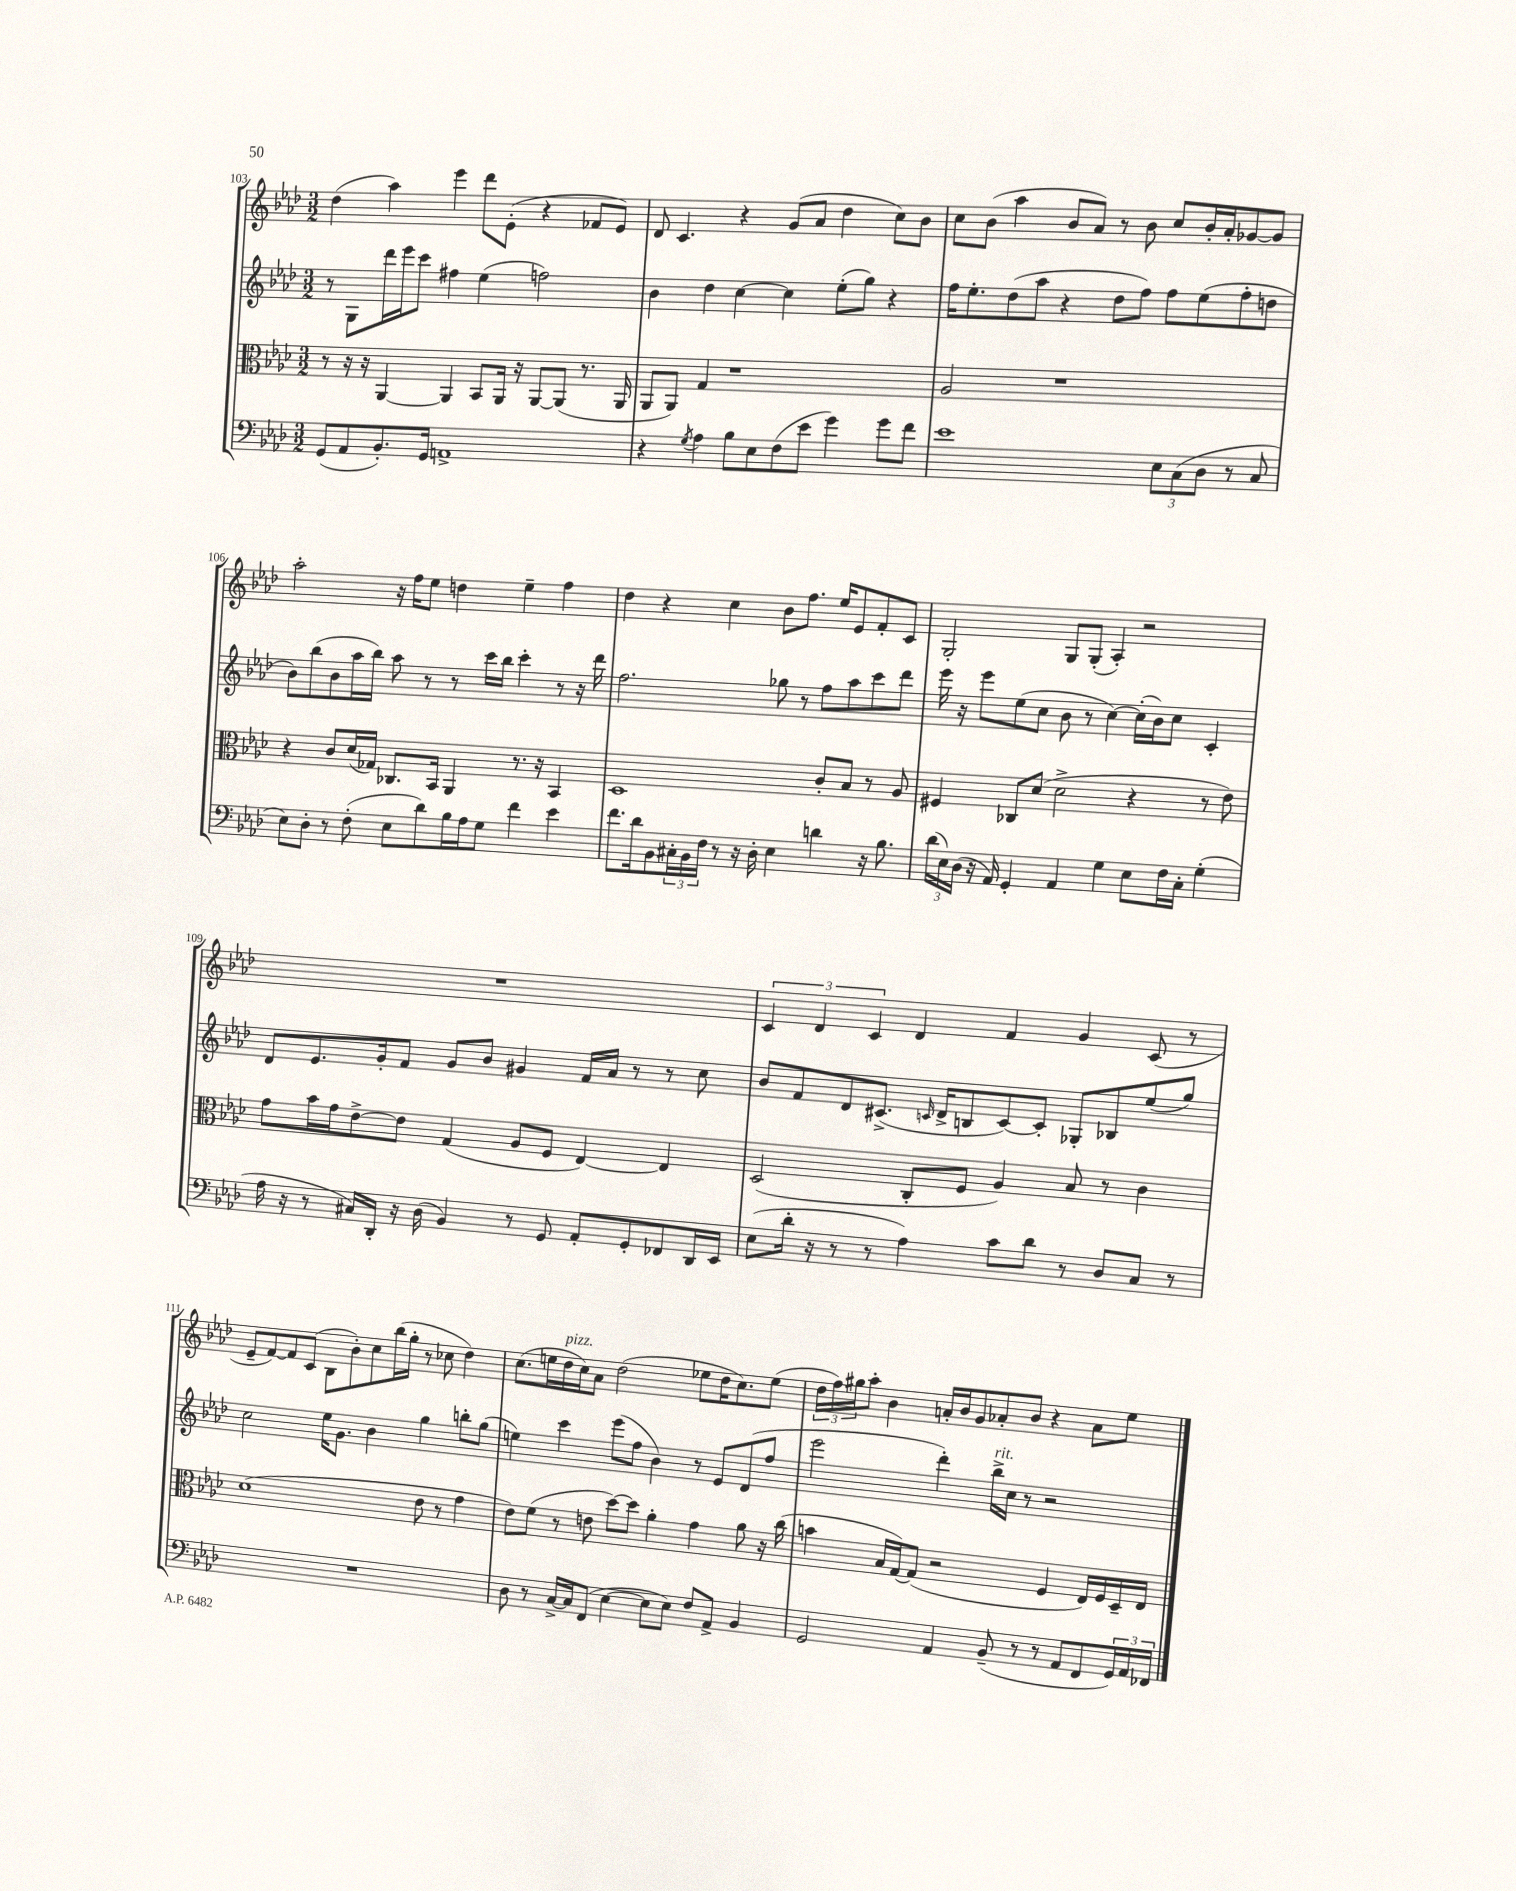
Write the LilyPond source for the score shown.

<<
\new StaffGroup <<
\new Staff = "s0" {
    \clef treble \key aes \major \numericTimeSignature \time 3/2
    des''4( aes''4) ees'''4 des'''8 ees'8-.( r4 fes'8 ees'8) |
    des'8 c'4. r4 g'8( aes'8 des''4 c''8) bes'8 |
    c''8 bes'8( aes''4 bes'8 aes'8) r8 bes'8 c''8 bes'16-. aes'16-. ges'8~ ges'8 |
    aes''2-. r16 f''16 ees''8 d''4 ees''4-- f''4 |
    des''4 r4 c''4 bes'8 f''8. ees''16 ees'8 f'8-. c'8 |
    g2-. g8 g8-.( aes4-.) r2 |
    R1. |
    \tuplet 3/2 { c'4 des'4 c'4 } des'4 f'4 g'4 c'8( r8 |
    ees'8-- f'8~) f'8 c'8( bes8 bes'8-.) c''8 bes''16( g''16-. r8 ces''8 des''4) |
    c''8.( e''16 des''16^\markup { \italic "pizz." } c''16) aes'8 des''2( ees''8 des''16 c''8.) ees''8( |
    \tuplet 3/2 { des''16 f''16) gis''16 } aes''8-. bes'4 a'16-. bes'16 g'8 aes'8-. bes'8 r4 aes'8 ees''8 \bar "|." |
}
\new Staff = "s1" {
    \clef treble \key aes \major \numericTimeSignature \time 3/2
    r8 g8 des'''16 ees'''16 c'''8 fis''4 ees''4( f''2) |
    bes'4 des''4 c''4~ c''4 ees''8-.( g''8) r4 |
    f''16 ees''8.-. des''8( aes''8 r4 des''8 f''8) f''8 ees''8( f''8-. d''8 |
    bes'8) bes''8( bes'8 aes''16 bes''16) aes''8 r8 r8 c'''16 bes''16 c'''4-. r8 r16 des'''16 |
    f''2. ges''8 r8 f''8 aes''8 c'''8 des'''8 |
    ees'''16 r16 ees'''8 ees''8( c''8 bes'8 r8 c''4~) c''16-.( bes'16) c''8 c'4-. |
    des'8 ees'8. g'16-. f'8 g'8 bes'8 gis'4 f'16 aes'16 r8 r8 c''8 |
    bes'8 f'8 des'8 cis'8.->( \grace { c'16 } des'16-> b8 c'8~) c'8-. ges8-. bes8 ees''8( g''8) |
    c''2 ees''16 g'8. bes'4 g''4 b''8-. g''8( |
    e''4) c'''4 ees'''8( f''8 bes'4) r8 ees'8 des'8( f''8 |
    ees'''2 des'''4-.) bes''16->^\markup { \italic "rit." } c''16 r8 r2 \bar "|." |
}
\new Staff = "s2" {
    \clef alto \key aes \major \numericTimeSignature \time 3/2
    r8 r16 r16 aes,4~ aes,4 bes,8 aes,16 r16 aes,8~ aes,8( r8. aes,16 |
    aes,8 aes,8) g4 r1 |
    aes2 r1 |
    r4 c'8 des'16( ges16) ces8. bes,16 aes,4 r8. r16 bes,4 |
    des1 c'8-. bes8 r8 aes8 |
    fis4 ces8 des'8( des'2-> r4 r8 ees'8) |
    g'8 bes'16 g'16 ees'8~-> ees'8 g4( aes8 f8 ees4~) ees4 |
    des2( c8-. f8 aes4) bes8 r8 c'4 |
    des'1( ees'8 r8 g'4 |
    ees'8) f'8( r8 e'8 des''8~) des''8 aes'4-. g'4 aes'8 r16 c''16( |
    b'4 bes16 g16~) g8( r2 f4 ees16) f16 des16-- ees16 \bar "|." |
}
\new Staff = "s3" {
    \clef bass \key aes \major \numericTimeSignature \time 3/2
    g,8( aes,8 bes,8.-.) g,16 a,1-> |
    r4 \acciaccatura { g8 } aes4 bes8 ees8 f8( ees'8 g'4) g'8 f'8 |
    ees'1 \tuplet 3/2 { ees8 c8( des8 } r8 c8 |
    ees8) des8-. r8 f8-.( ees8 des'8) bes16 aes16 g8 f'4 ees'4 |
    f'8. des'16 bes,8 \tuplet 3/2 { cis16-. bes,16 f16 } r8 r16 des16-. ees4 d'4 r16 bes8. |
    \tuplet 3/2 { des'16( ees16) des16( } r16 aes,16) g,4-. aes,4 g4 ees8 f16 c16-. g4-.( |
    aes16 r16 r8 cis16) des,16-. r16 des16( bes,4) r8 g,8 aes,8-. g,8-. fes,8 des,16 ees,16 |
    ees8( des'16-. r16 r8 r8 aes4) c'8 des'8 r8 des8 c8 r8 |
    R1. |
    des8 r8 c16~-> c16 f,8( ees4~ ees8 ees8) f8 aes,8-> bes,4 |
    g,2 aes,4 bes,8--( r8 r8 aes,8 f,8 \tuplet 3/2 { g,16) aes,16 fes,16 } \bar "|." |
}
>>
>>
\layout { \context { \Score currentBarNumber = #103 } }
